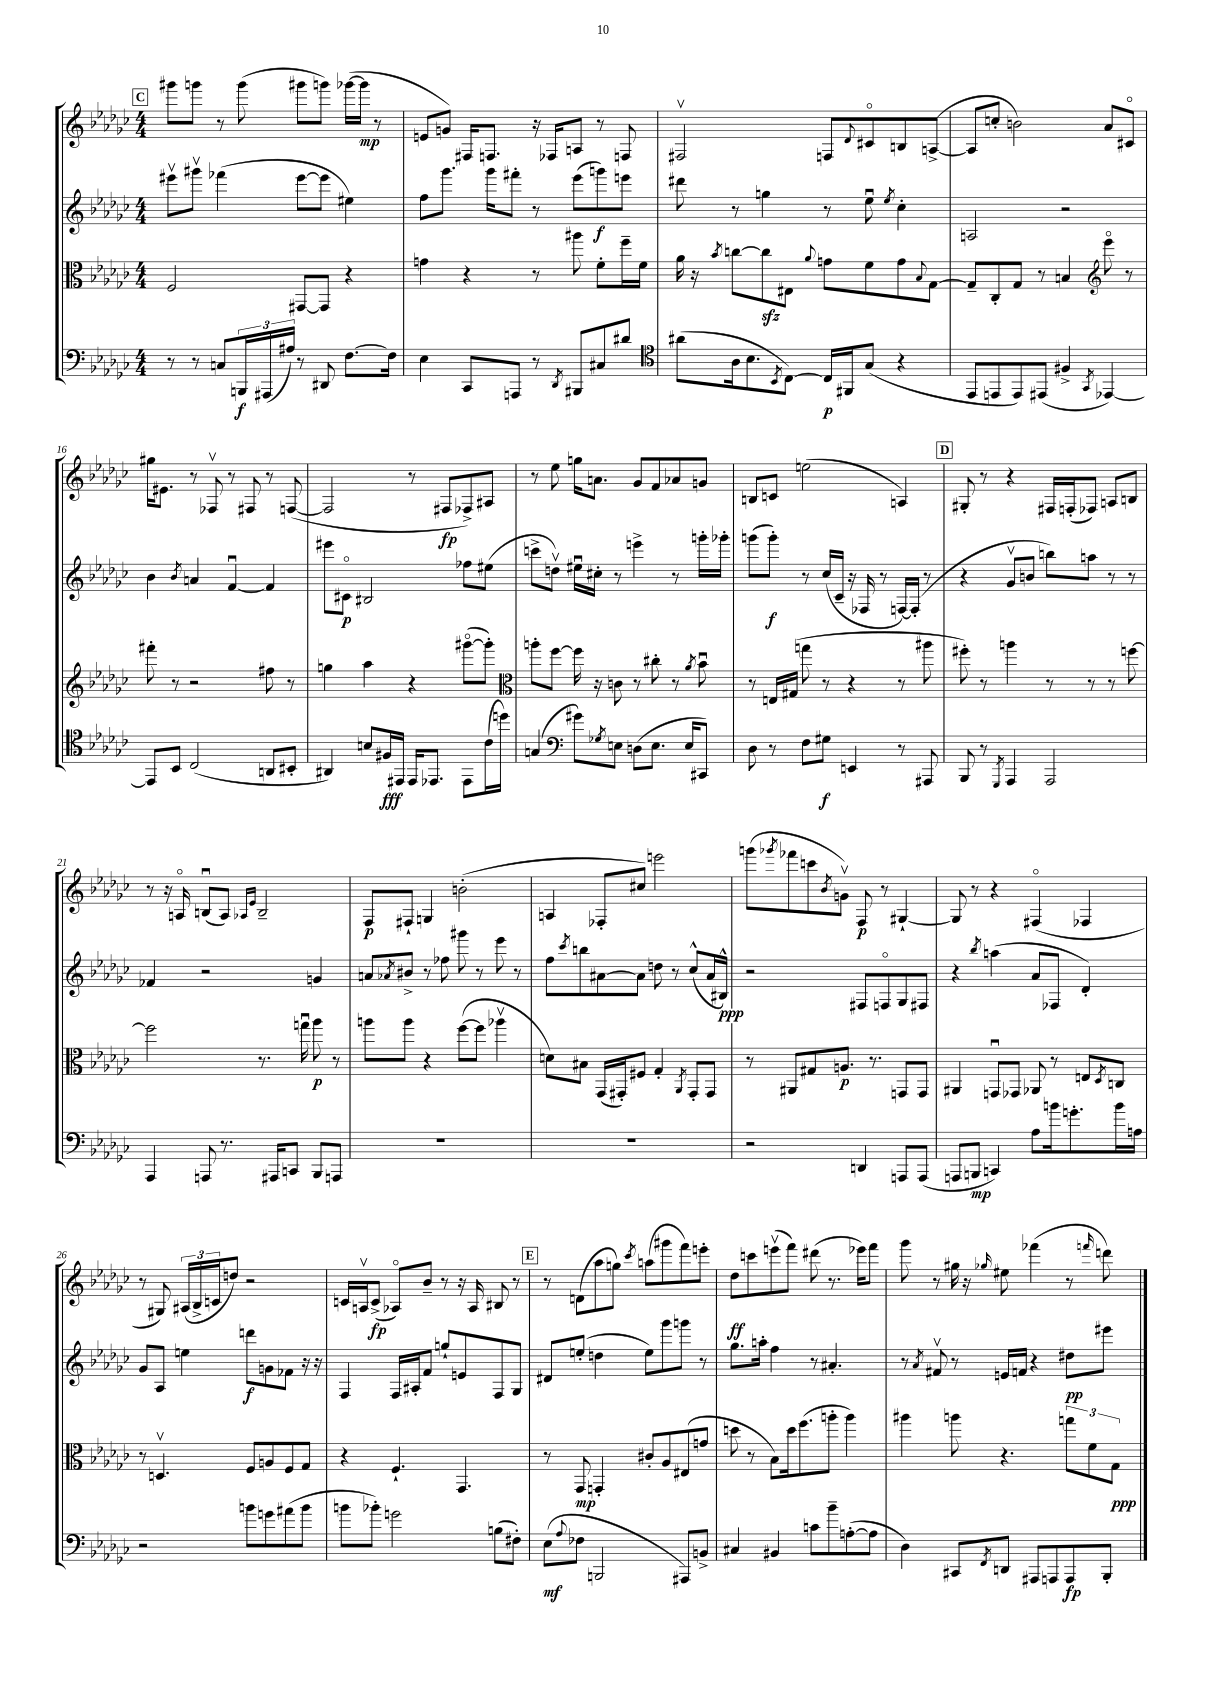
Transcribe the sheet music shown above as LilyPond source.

<<
\new StaffGroup <<
\new Staff = "s0" {
    \clef treble \key ges \major \numericTimeSignature \time 4/4
    \mark \markup { \box "C" } gis'''8 g'''8 r8 g'''8( gis'''8 g'''8) ges'''16~( ges'''16\mp r8 |
    e'8 g'8) fis16 f8. r16 fes16 a8 r8 f8 |
    fis2\upbow f8 \appoggiatura { des'8 } cis'8\flageolet b8 a8~->( |
    a8 c''8-. b'2) aes'8 cis'8\flageolet |
    gis''16 eis'8. r8 fes8\upbow r8 fis8 r8 f8~( |
    f2 r8 fis8\fp fes8->) ais8 |
    r8 ees''8 g''16 a'8. ges'8 f'8 aes'8 g'8 |
    b8 c'8 e''2( a4) |
    \mark \markup { \box "D" } gis8-. r8 r4 fis16 f16-.( fes8) a8 b8 |
    r8 r16 a16\flageolet b8\downbow( a8) \grace { aes16 ees'16 } b2-- |
    f8\p fis8-! g4 b'2-.( |
    a4 fes8-. cis''8) e'''2 |
    g'''8( \acciaccatura { ges'''8 } fes'''8 c'''8 \acciaccatura { bes'8 } g'8\upbow) f8\p r8 gis4~-! |
    gis8 r8 r4 fis4\flageolet( fes4 |
    r8 gis8) \tuplet 3/2 { ais16( bes16-> c'16 } d''8) r2 |
    c'16 a16\upbow c'8->\fp( aes8\flageolet) bes'8-- r8 r16 aes16 bis8 r8 |
    \mark \markup { \box "E" } r8 d'8( aes''8 g''8) \acciaccatura { ces'''8 } a''8( gis'''8 f'''8) e'''8-. |
    des''8\ff c'''8 e'''8\upbow( f'''8) dis'''8( r8. ees'''16) f'''8 |
    ges'''8 r8 gis''16 r16 \grace { ges''16 } eis''8 fes'''4( r8 \grace { f'''16 } d'''8) \bar "|." |
}
\new Staff = "s1" {
    \clef treble \key ges \major \numericTimeSignature \time 4/4
    \mark \markup { \box "C" } eis'''8\upbow gis'''8\upbow fes'''4( eis'''8~ eis'''8 eis''4) |
    f''8 ges'''8. ges'''16 fis'''8-. r8 ees'''8( g'''8\f) e'''8 |
    dis'''8 r8 g''4 r8 ees''8\downbow \acciaccatura { ees''8 } ces''4-. |
    a2 r2 |
    bes'4 \acciaccatura { bes'8 } a'4 f'4~\downbow f'4 |
    eis'''8 cis'8\flageolet\p bis2 fes''8 eis''8( |
    c'''8-> d''8\upbow) eis''16\downbow cis''16-. r8 e'''4-> r8 g'''16-. ges'''16-. |
    g'''8( g'''8-.\f) r8 ces''16( ces'16-- r16 fes16 r8 f16~) f16-.( r8 |
    \mark \markup { \box "D" } r4 ges'8\upbow b'8 b''8) a''8 r8 r8 |
    fes'4 r2 g'4 |
    a'8 \acciaccatura { aes'8 } bis'8-> r8 fes''8 gis'''8 r8 ees'''8 r8 |
    f''8 \acciaccatura { ces'''8 } b''8 ais'8~ ais'8 d''8 r8 ces''8-^( ais'16 bis16-^\ppp) |
    r2 fis8 f8\flageolet ges8 fis8 |
    r4 \acciaccatura { bes''8 } a''4( aes'8 fes8 des'4-.) |
    ges'8 aes8 e''4 d'''8\f g'8 fes'8 r16 r16 |
    f4 f16 ais16-. f'8 g''8-! e'8 f8 ges8 |
    \mark \markup { \box "E" } dis'8 e''8-.( d''4 e''8) ges'''8 g'''8 r8 |
    ges''8. a''16-. f''4 r8 ais'4.-. |
    r8 \acciaccatura { aes'8 } fis'8\upbow r8 e'16 f'16 r4 dis''8\pp eis'''8 \bar "|." |
}
\new Staff = "s2" {
    \clef alto \key ges \major \numericTimeSignature \time 4/4
    \mark \markup { \box "C" } f2 gis,8~ gis,8 r4 |
    g'4 r4 r8 ais''8 f'8-. f''16-- f'16 |
    aes'16 r16 \acciaccatura { bes'8 } c''8~ c''8\sfz eis8 \appoggiatura { aes'8 } g'8 f'8 g'8 \appoggiatura { bes8 } ges8~ |
    ges8-- ces8-. ges8 r8 b4 \clef treble ees'''8\flageolet r8 |
    fis'''8-. r8 r2 fis''8 r8 |
    g''4 aes''4 r4 gis'''8~\flageolet( gis'''8-.) |
    \clef alto a''8-. f''8~ f''16 r16 c'8 r8 cis''8-. r8 \acciaccatura { aes'8 } bes'8\downbow |
    r8 e16 gis16( g''8 r8 r4 r8 ais''8 |
    \mark \markup { \box "D" } fis''8-.) r8 a''4 r8 r8 r8 f''8~ |
    f''2 r8. g''16\downbow aes''8\p r8 |
    a''8 a''8 r4 f''8~( f''8 aes''4\upbow |
    d'8) bis8 ges,16( gis,16-.) fis8 ges4-. \acciaccatura { aes,8 } gis,8-. gis,8 |
    r8 ais,8 gis8 a8.\p r8. g,8 g,8 |
    ais,4 g,8\downbow ges,8 aes,8 r8 e8 \acciaccatura { des8 } c8 |
    r8 d4.\upbow f8 a8 f8 ges8 |
    r4 f4.-! ges,4. |
    \mark \markup { \box "E" } r8 ges,8\mp g,4-. cis'8-. aes8 eis8( g'8 |
    d''8 r8 bes8) d''16 f''8.( a''8-. a''4) |
    ais''4 a''8 r4. \tuplet 3/2 { g''8 f'8 ges8\ppp } \bar "|." |
}
\new Staff = "s3" {
    \clef bass \key ges \major \numericTimeSignature \time 4/4
    \mark \markup { \box "C" } r8 r8 c8 \tuplet 3/2 { b,,16\f ais,,16( ais16) } r8 dis,8 f8.~ f16 |
    ees4 ces,8 a,,8 r8 \acciaccatura { des,8 } bis,,8 cis8 dis'8 |
    \clef tenor ais'8( aes16 bes8. \acciaccatura { bes,8 } ces8~) ces16\p fis,16 ges8( r4 |
    ees,8 e,8 e,8) eis,8( fis4-> \acciaccatura { ges,8 } ees,4~) |
    ees,8 bes,8 ces2( a,8 bis,8-. |
    ais,4) b8 fis16\fff eis,16 eis,16 ees,8. ees,8 ces'16( d''16) |
    g4( \clef bass gis'8) \acciaccatura { ges8 } e8 d8( e8. e16 cis,8) |
    des8 r8 f8 gis8\f e,4 r8 ais,,8 |
    \mark \markup { \box "D" } bes,,8 r8 \acciaccatura { ges,,8 } aes,,4 aes,,2 |
    aes,,4 a,,8 r8. ais,,16 c,8 bes,,8 a,,8 |
    R1 |
    R1 |
    r2 d,4 a,,8 a,,8( |
    a,,8 b,,8\mp c,4) aes8 b'16 g'8.-. b'16 a16 |
    r2 b'8 g'8 ais'8( b'8 |
    b'8 bes'8-.) g'2 b8( fis8-.) |
    \mark \markup { \box "E" } ees8\mf( \appoggiatura { aes8 } fes8 b,,2 ais,,8) b,8-> |
    cis4 bis,4 c'8 bes'8-- a8~-.( a8 |
    des4) cis,8 \acciaccatura { f,8 } d,8 ais,,8 a,,8 a,,8\fp bes,,8-. \bar "|." |
}
>>
>>
\layout { \context { \Score currentBarNumber = #12 } }
